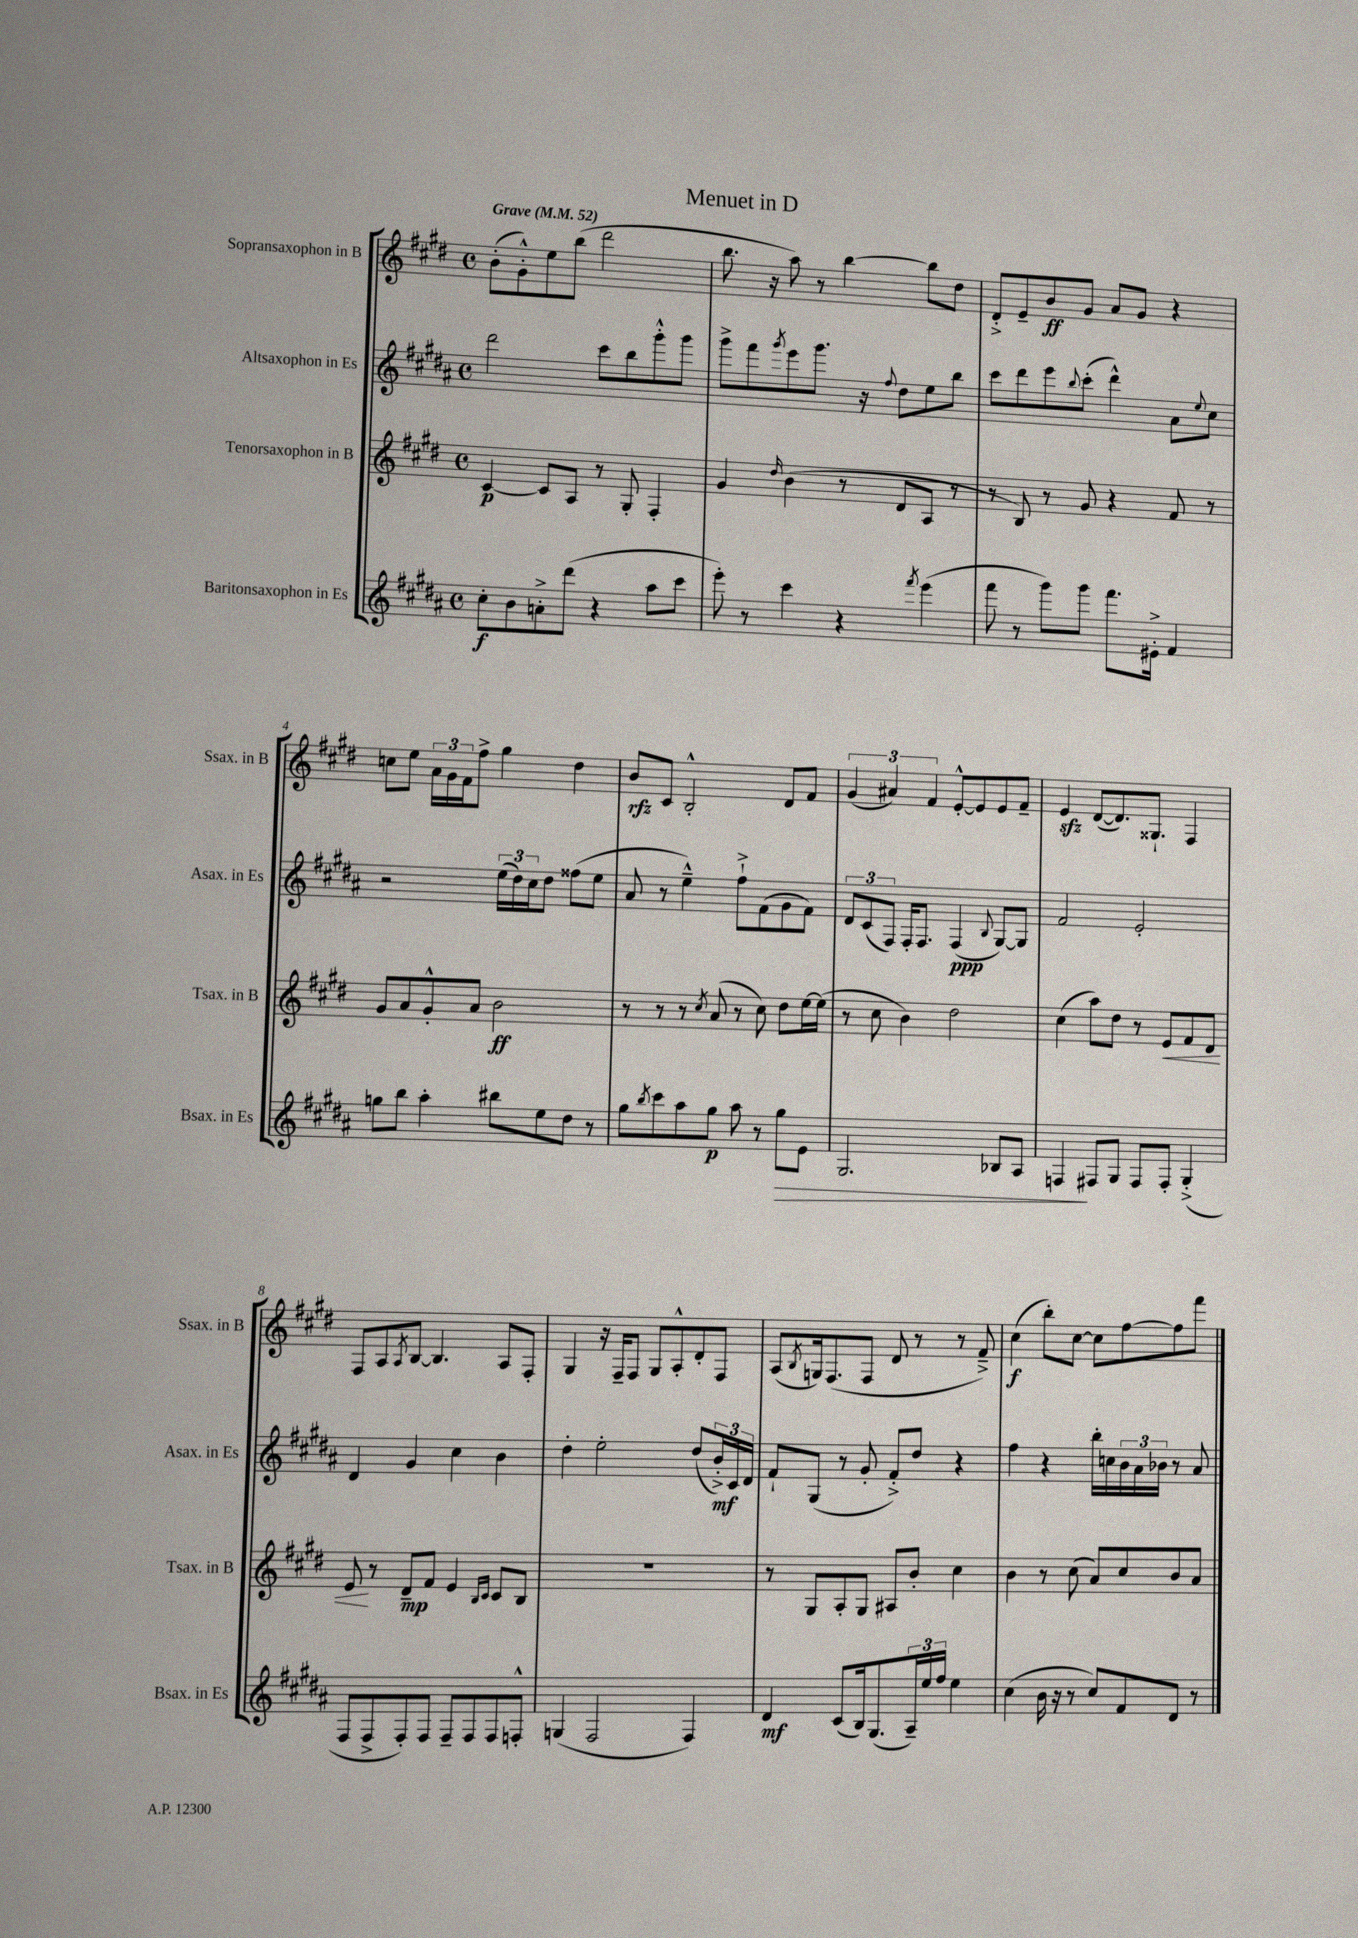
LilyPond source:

\header { title = "Menuet in D" }
<<
\new StaffGroup <<
\new Staff = "s0" \with { instrumentName = "Sopransaxophon in B" shortInstrumentName = "Ssax. in B" } {
    \clef treble \key e \major \defaultTimeSignature \time 4/4 \tempo "Grave" 4 = 52
    b'8-.( gis'8-.-^) e''8 b''8( dis'''2 |
    b''8. r16 a''8) r8 b''4~ b''8 dis''8 |
    dis'8-.-> e'8-- b'8\ff gis'8 a'8 gis'8 r4 |
    c''8 e''8 \tuplet 3/2 { a'16 gis'16 fis'16 } fis''8-> gis''4 dis''4 |
    b'8\rfz cis'8 b2-.-^ dis'8 fis'8 |
    \tuplet 3/2 { gis'4( ais'4) fis'4 } e'8~-.-^ e'8 e'8 fis'8-- |
    e'4\sfz dis'8~( dis'8.) gisis8.-! fis4 |
    fis8 a8 \acciaccatura { a8 } b8~ b4. a8 fis8-. |
    gis4 r16 fis16-- fis8 gis8 a8-.-^ dis'8-. fis8 |
    a8( \acciaccatura { b8 } g16) fis8.( fis8 dis'8 r8 r8 fis'8--->) |
    cis''4\f( b''8-.) cis''8~ cis''8 fis''8~ fis''8 fis'''8 \bar "|." |
}
\new Staff = "s1" \with { instrumentName = "Altsaxophon in Es" shortInstrumentName = "Asax. in Es" } {
    \clef treble \key b \major \defaultTimeSignature \time 4/4
    dis'''2 cis'''8 b''8 gis'''8-.-^ gis'''8 |
    gis'''8-> fis'''8 \acciaccatura { gis'''8 } e'''8 gis'''8. r16 \appoggiatura { fis''8 } dis''8 e''8 b''8 |
    cis'''8 dis'''8 e'''8 \appoggiatura { b''8 } cis'''8-.( dis'''4-^) ais'8 \appoggiatura { e''8 } cis''8 |
    r2 \tuplet 3/2 { e''16( dis''16) cis''16 } dis''8 fisis''8( e''8 |
    ais'8 r8 e''4---^) fis''8-!-> fis'8( gis'8 fis'8) |
    \tuplet 3/2 { dis'8 cis'8( fis8) } fis16-. fis8. fis4\ppp( \appoggiatura { b8 } gis8~) gis8 |
    fis'2 e'2-. |
    dis'4 gis'4 cis''4 b'4 |
    dis''4-. e''2-. dis''8( \tuplet 3/2 { b'16-.->\mf) cis'16 dis'16 } |
    fis'8-! gis8( r8 gis'8-. fis'8-.->) dis''8 r4 |
    fis''4 r4 b''16-. c''16 \tuplet 3/2 { b'16 ais'16 bes'16 } r8 ais'8 \bar "|." |
}
\new Staff = "s2" \with { instrumentName = "Tenorsaxophon in B" shortInstrumentName = "Tsax. in B" } {
    \clef treble \key e \major \defaultTimeSignature \time 4/4
    cis'4~\p cis'8 a8 r8 gis8-. fis4-. |
    gis'4 \grace { dis''16 } b'4( r8 dis'8 a8 r8 |
    r8 b8) r8 gis'8 r4 fis'8 r8 |
    gis'8 a'8 gis'8-.-^ a'8 b'2\ff |
    r8 r8 r8 \acciaccatura { cis''8 } a'8( r8 cis''8) dis''8 e''16~ e''16( |
    r8 cis''8 b'4) dis''2 |
    cis''4( a''8) dis''8 r8 e'8\< fis'8 dis'8 |
    e'8\! r8 dis'8--\mp fis'8 e'4 \grace { b16 cis'16 } cis'8 b8 |
    R1 |
    r8 gis8 a8-. gis8 ais8 b'8-. cis''4 |
    b'4 r8 cis''8( a'8) cis''8 b'8 a'8 \bar "|." |
}
\new Staff = "s3" \with { instrumentName = "Baritonsaxophon in Es" shortInstrumentName = "Bsax. in Es" } {
    \clef treble \key b \major \defaultTimeSignature \time 4/4
    cis''8-.\f b'8 a'8-.-> dis'''8( r4 ais''8 cis'''8 |
    e'''8-.) r8 cis'''4 r4 \acciaccatura { fis'''8 } e'''4( |
    fis'''8 r8 gis'''8) gis'''8 fis'''8. eis'16-.-> fis'4 |
    g''8 b''8 ais''4-. bis''8 e''8 dis''8 r8 |
    gis''8 \acciaccatura { b''8 } cis'''8 ais''8 gis''8\p ais''8 r8 gis''8\> e'8 |
    gis2. bes8 ais8 |
    f4\! fis8 gis8 fis8 fis8-. gis4-.->( |
    fis8 fis8-> fis8-.) fis8 fis8-- fis8 fis8 f8-.-^ |
    g4( fis2 fis4) |
    dis'4\mf cis'8( b16) gis8.( \tuplet 3/2 { ais16--) e''16 fis''16 } e''4 |
    cis''4( b'16 r16 r8 cis''8) fis'8 dis'8 r8 \bar "|." |
}
>>
>>
